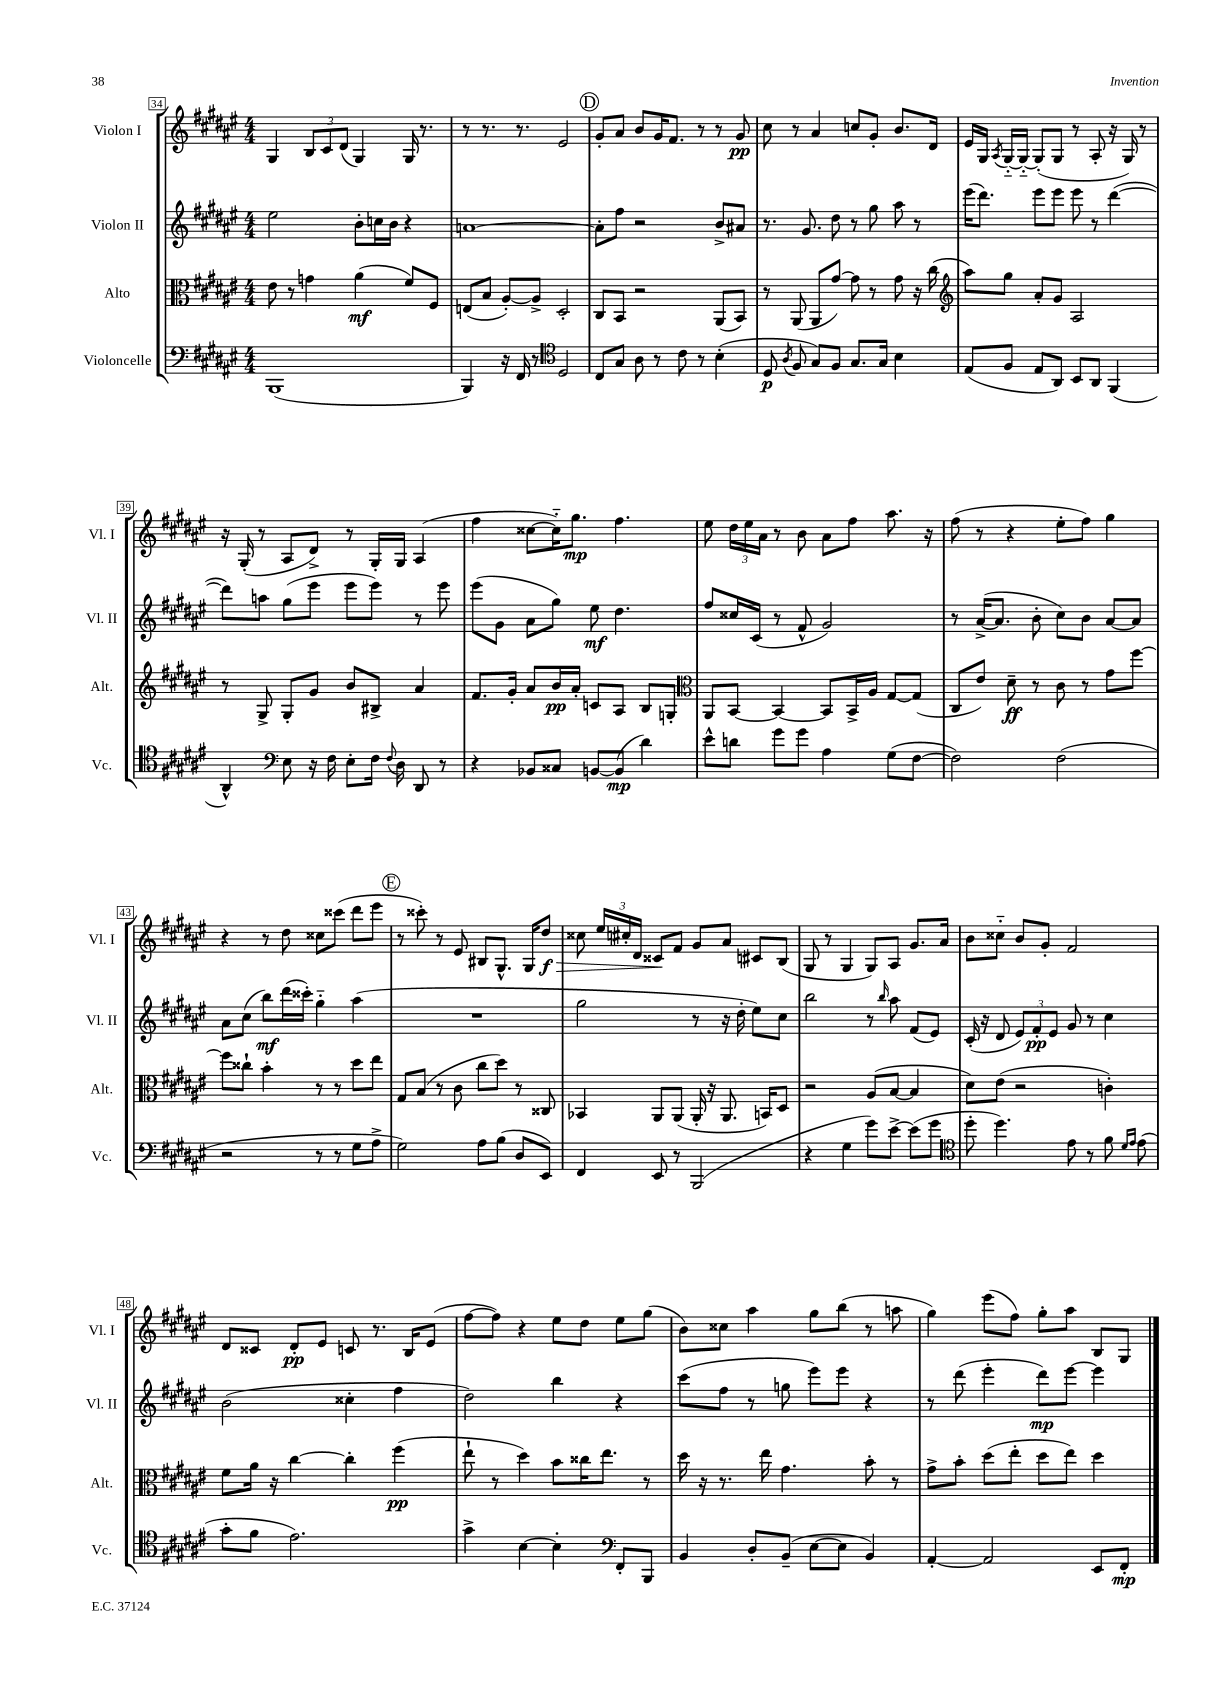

**kern	**kern	**kern	**kern
*staff4	*staff3	*staff2	*staff1
*clefF4	*clefC3	*clefG2	*clefG2
*k[f#c#g#d#a#e#]	*k[f#c#g#d#a#e#]	*k[f#c#g#d#a#e#]	*k[f#c#g#d#a#e#]
*M4/4	*M4/4	*M4/4	*M4/4
(1BBB	8e#	2ee#	4G#
.	8r	.	.
.	4g	.	12B
.	.	.	12c#
.	.	.	(12d#
.	(4a#	8b'	4G#)
.	.	16cc	.
.	.	16b	.
.	8f#)	4r	16G#
.	.	.	8.r
.	8F#	.	.
=	=	=	=
4BBB)	(8E	[1a	8r
.	8B	.	8.r
16r	[8A#')	.	.
16FF#	.	.	8.r
8r	8A#^]	.	.
*clefC4	*	*	*
2D#	2D#'	.	2e#
=	=	=	=
8C#	8C#	8a']	8g#'
8G#	8BB	8ff#	8a#
8A#	2r	2r	8b
8r	.	.	16g#
.	.	.	8.f#
8c#	.	.	.
8r	.	.	8r
(4B'	(8AA#	8b^	8r
.	8BB)	8a#	8g#
=	=	=	=
8D#	8r	8.r	8cc#
8qA#	.	.	.
8F#	(8AA#	.	8r
.	.	8.g#	.
8G#)	8AA#	.	4a#
8F#	[8g#)	8dd#	.
8.G#	8g#]	8r	8cc
.	8r	8gg#	8g#'
16G#	.	.	.
4B	8g#	8aa#	8.b
.	16r	8r	.
.	(16cc#	.	16d#
=	=	=	=
*	*clefG2	*	*
(8E#	8aa#)	(16eee#	16e#
.	.	8.ddd#)	16G#
.	.	.	8qA#
8F#	8gg#	.	[16G#'~
.	.	.	16G#'~_
8E#	8a#'	8eee#	(8G#']
8AA#)	8g#	8eee#	8G#
8BB	2A#	8eee#	8r
8AA#	.	8r	8A#'
(4FF#	.	([4ddd#	16r
.	.	.	16G#)
.	.	.	8r
=	=	=	=
4AA#^^)	8r	8ddd#])	16r
.	.	.	(16G#'
.	8G#^	8aa	8r
*clefF4	*	*	*
8E#	8G#'	(8gg#	8A#
16r	8g#	8eee#	8d#^)
16F#	.	.	.
8E#'	8b	8eee#	8r
16F#	8B#^	8eee#)	16G#'
8qqF#	.	.	.
16D#	.	.	16G#
8DD#	4a#	8r	(4A#
8r	.	8eee#	.
=	=	=	=
4r	8.f#	(8eee#	4ff#
.	.	8g#	.
.	16g#'	.	.
8BB-	8a#	8a#	[8cc##
8C##	16b	8gg#)	16cc##'~])
.	16a#'	.	8.gg#
[8BB	8c	8ee#	.
(8BB]	8A#	4.dd#	4.ff#
4d#)	8B	.	.
.	8G'	.	.
=	=	=	=
*	*clefC3	*	*
8e#^^	8AA#	8ff#	8ee#
8d	[8BB	16cc##	24dd#
.	.	.	24ee#
.	.	(16c#	.
.	.	.	24a#
8g#	4BB_	8r	8r
8g#	.	8f#^^	8b
4A#	8BB]	2g#)	8a#
.	16BB^	.	8ff#
.	16A#	.	.
(8G#	[8G#	.	8.aa#
[8F#	(8G#]	.	.
.	.	.	16r
=	=	=	=
2F#])	8C#	8r	(8ff#
.	8e#)	([16a#^	8r
.	.	8.a#]	.
.	8d#~	.	4r
.	8r	8b'	.
(2F#	8c#	8cc#)	8ee#'
.	8r	8b	8ff#)
.	8g#	[8a#	4gg#
.	[8ff#	8a#]	.
=	=	=	=
2r	8ff#]	8a#	4r
.	8cc##`	(8cc#	.
.	4b'	8bb)	8r
.	.	(16ddd#	8dd#
.	.	16ccc##')	.
8r	8r	4gg#'~	8cc##
8r	8r	.	(8ccc##
8G#	8dd#	(4aa#	8ddd#
8A#^	8ee#	.	8eee#
=	=	=	=
2G#)	8G#	1r	8r
.	(8B	.	8ccc##')
.	8r	.	8r
.	8c#	.	8e#
8A#	8cc#	.	8B#
(8B	8dd#)	.	8.G#^^
8D#	8r	.	.
.	.	.	16G#
8EE#)	8C##	.	8dd#
=	=	=	=
4FF#	4BB-	2gg#	8cc##
.	.	.	24ee#
.	.	.	24cc#'
.	.	.	24d#
8EE#	8AA#	.	8c##
8r	(8AA#	.	8f#
(2BBB	16AA#'	8r	8g#
.	16r	.	.
.	8.AA#	16r	8a#
.	.	16dd#'	.
.	.	8ee#)	8c#
.	16BB)	.	.
.	8D#	8cc#	(8B
=	=	=	=
4r	2r	2bb	8G#
.	.	.	8r
4G#	.	.	4G#
8g#)	(8A#	8r	8G#)
.	.	16qqbb	.
[8e#^	[8B	8aa#	8A#
(8e#]	4B]	(8f#	8.g#
8g#	.	8e#)	.
.	.	.	16a#
=	=	=	=
*clefC4	*	*	*
8dd#'	8d#)	(16c#'	8b
.	.	16r	.
4.dd#)	(8e#	8d#	8cc##'~
.	2r	12e#)	8b
.	.	12f#'	.
.	.	.	8g#'
.	.	12e#	.
8e#	.	8g#	2f#
8r	.	8r	.
8f#	4c')	4cc#	.
16qqd#	.	.	.
16qqe#	.	.	.
(8e#	.	.	.
=	=	=	=
8g#'	8f#	(2b	8d#
8f#	16a#	.	8c##
.	16r	.	.
2.e#)	[4cc#	.	8d#'
.	.	.	8e#
.	4cc#']	4cc##'	8c
.	.	.	8.r
.	(4ff#	4ff#	.
.	.	.	16B
.	.	.	(8e#
=	=	=	=
4g#^	8ee#`	2dd#)	[8ff#
.	8r	.	8ff#])
[4B	4dd#)	.	4r
4B']	8b	4bb	8ee#
.	16cc##	.	8dd#
.	8.ee#	.	.
*clefF4	*	*	*
8FF#'	.	4r	8ee#
8BBB	8r	.	(8gg#
=	=	=	=
4BB	16dd#	(8ccc#	8b)
.	16r	.	.
.	8.r	8ff#	8cc##
8D#'	.	8r	4aa#
.	16ee#	.	.
(8BB~	4.g#	8gg	.
[8E#	.	8eee#)	8gg#
8E#]	.	8eee#	(8bb
4BB)	8b'	4r	8r
.	8r	.	8aa
=	=	=	=
[4AA#'	8g#^	8r	4gg#)
.	8b'	(8ddd#	.
2AA#]	(8dd#	4eee#'	(8eee#
.	8ee#'	.	8ff#)
.	8dd#	8ddd#)	8gg#'
.	8ee#)	[8eee#	8aa#
8EE#	4dd#	4eee#]	8B
8FF#'	.	.	8G#
==	==	==	==
*-	*-	*-	*-
